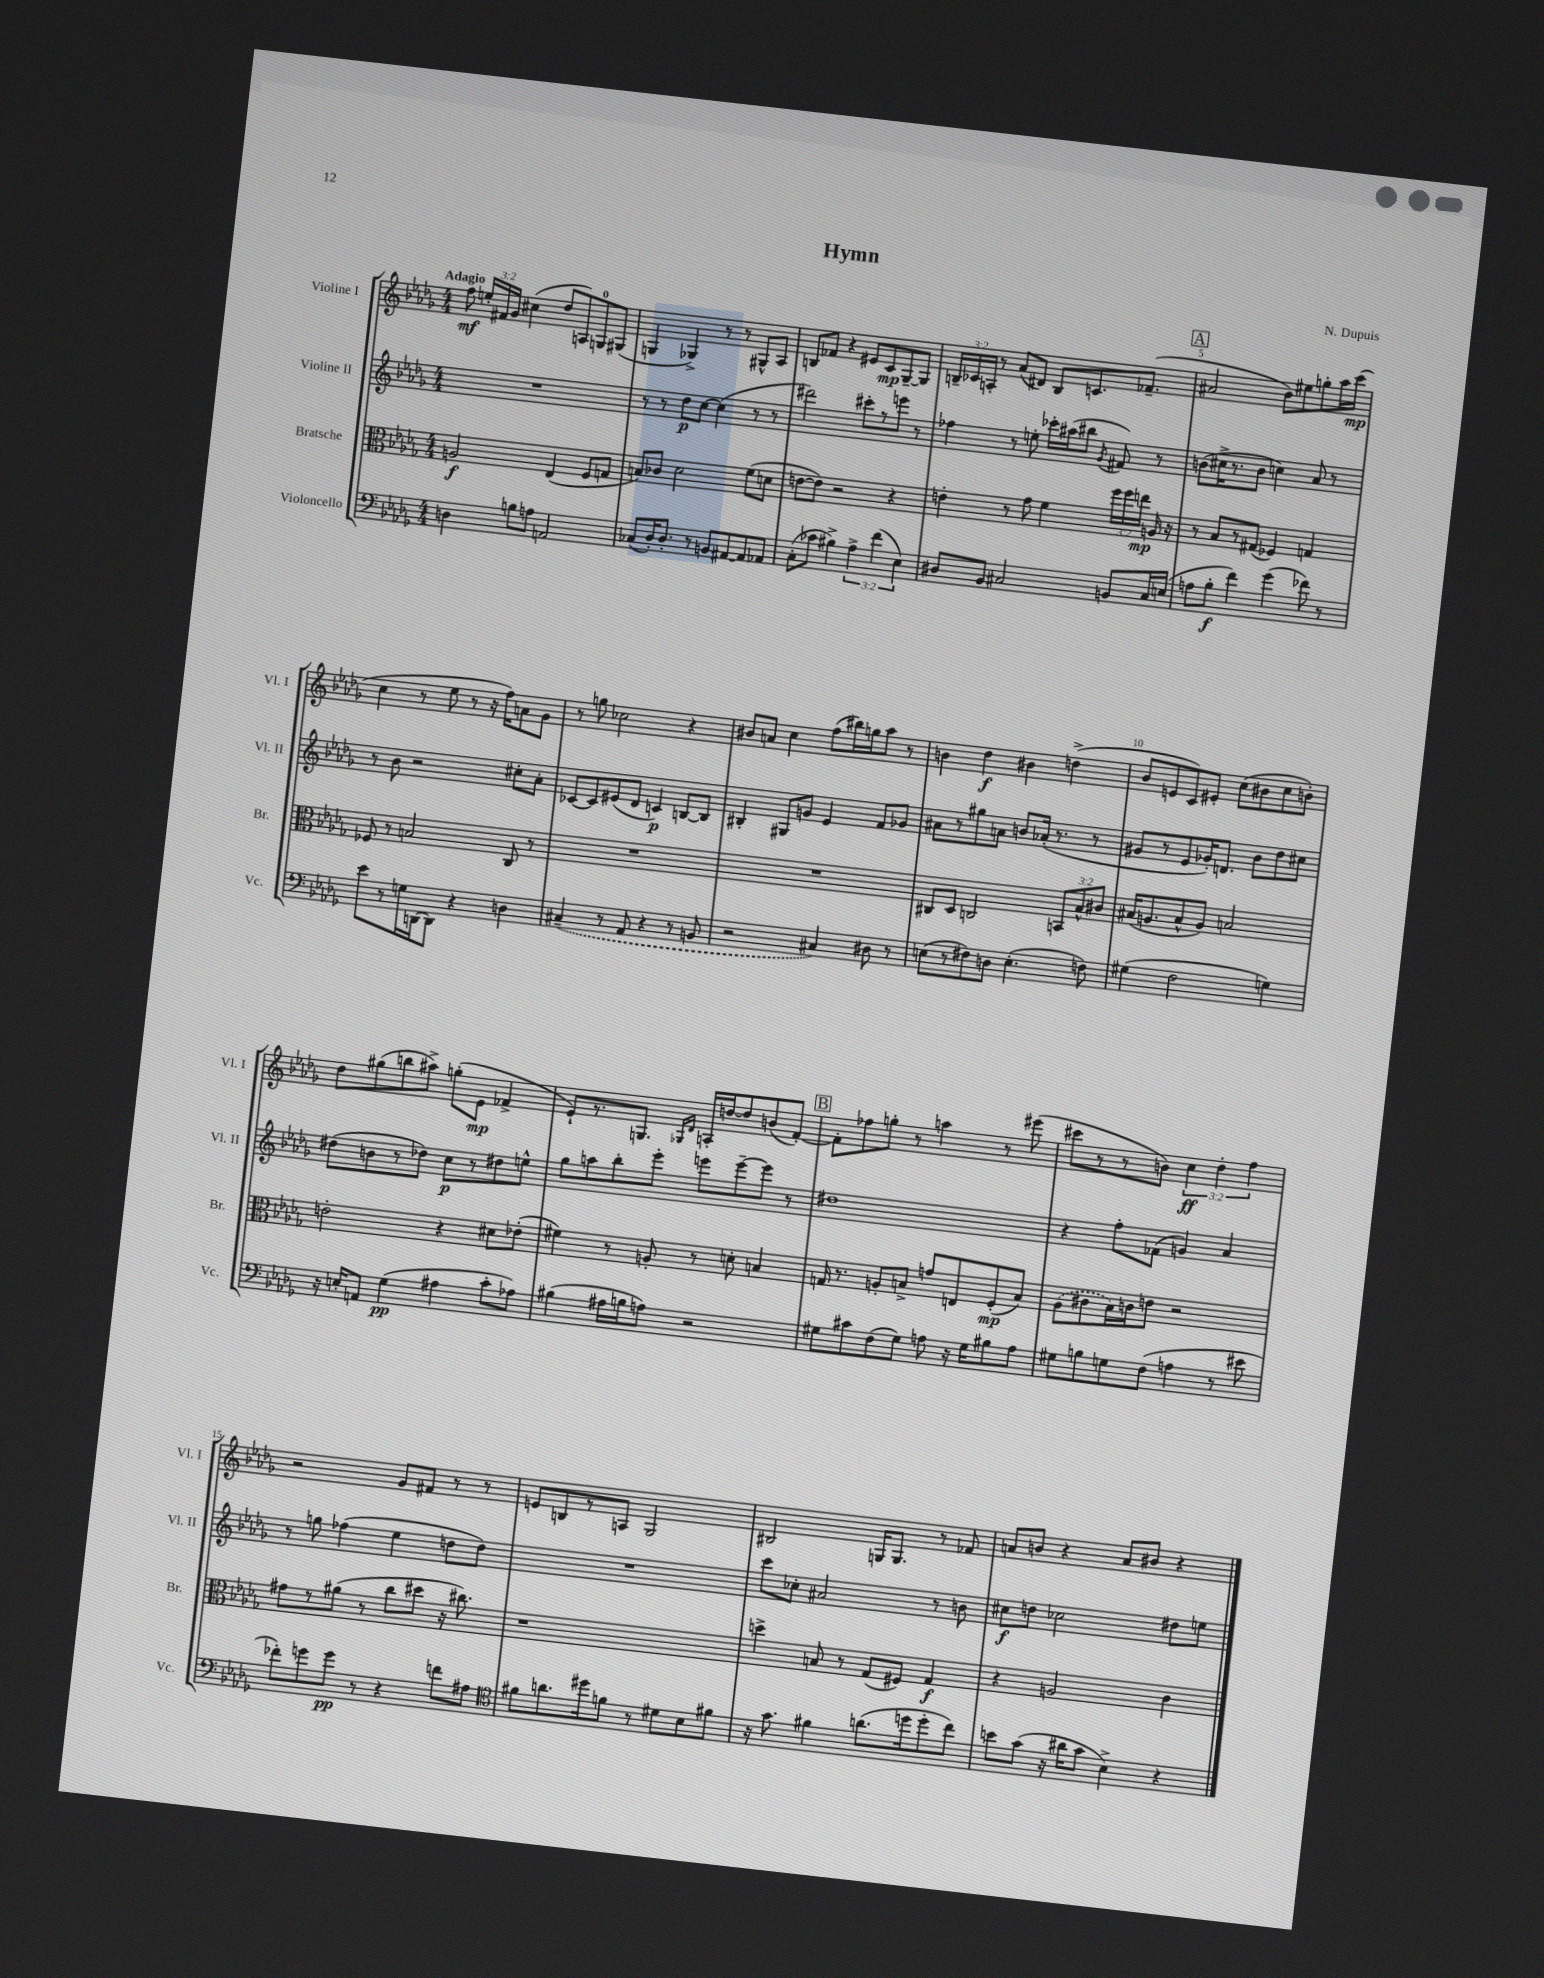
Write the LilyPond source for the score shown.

\header { title = "Hymn" composer = "N. Dupuis" }
<<
\new StaffGroup <<
\new Staff = "s0" \with { instrumentName = "Violine I" shortInstrumentName = "Vl. I" } {
    \clef treble \key des \major \numericTimeSignature \time 4/4 \override Staff.TupletNumber.text = #tuplet-number::calc-fraction-text \tempo "Adagio"
    \autoBeamOff f''8\mf \tuplet 3/2 { e''16[-. fis'16 ges'16] } cis''4( des''8[ a8) g8-0 gis8]( |
    g4 ges4->) r8 r8 gis8[-^ aes8] |
    b8[ fes'8] r4 eis'8[ c'8\mp ges8~-- ges8] |
    \tuplet 3/2 { b16[-- ces'16 a16]-. } r8 aes'8[( dis'8]) b8[ c'8. fes'8.]--( |
    \mark \markup { \box "A" } ais'2 bes'8[) eis''8 g''8-. aes''16 c'''16]\mp( |
    c''4 r8 ees''8 r8 r16 f''16[) a'8 ges'8] |
    r8 g''8 ces''2 r4 |
    bis'8[ a'8] c''4 f''8[( bis''16) g''16 aes''8] r8 |
    b'4 des''4\f bis'4 d''4->( |
    bes'8[ e'8 c'8) eis'8]-. c''8[( bis'8 c''8 b'8]-.) |
    des''8[ gis''8( b''8 ais''8]->) g''8[-.( ees'8]\mp fes'4-> |
    ees'8[-!) r8. g8.] \grace { ges16[ des'16] } a16[-. d''16~ d''8 b'8( f'8]~-.) |
    \mark \markup { \box "B" } f'8[-. fes''8 g''8]-. r8 a''4 r8 eis'''8( |
    cis'''8[ r8 r8 b'8]) \tuplet 3/2 { c''4\ff des''4-. f''4 } |
    r2 ges'8[ fis'8] r8 r8 |
    e'8[ b8 r8 a8] ges2 |
    bis2 g16[ g8.] r8 fes'8 |
    a'8[ b'8] r4 a'8[ bis'8] r4 \bar "|." |
}
\new Staff = "s1" \with { instrumentName = "Violine II" shortInstrumentName = "Vl. II" } {
    \clef treble \key des \major \numericTimeSignature \time 4/4
    \autoBeamOff R1 |
    r8 r8 des''8[\p c''8]~ c''4( r8 r8 |
    dis'''2) cis'''8[-. r8 e'''8] r8 |
    fes''4 r8 e''8-. ces'''16[-. ais''16( bis''8] \acciaccatura { ges'8 } fis'8) r8 |
    \mark \markup { \box "A" } b'8[( cis''16-> r8. b'8] c''4) aes'8 r8 |
    r8 bes'8 r2 cis''8[-. aes'8]-. |
    ces'8[~ ces'8 eis'8( des'8] c'4\p) b8[~ b8] |
    bis4-. gis8[ g'8] ees'4 f'8[ ges'8] |
    ais'8[ r8 gis''8 a'8] b'8[ aes'16]-.( r8. r8 |
    gis'8[ r8 ees'8 ges'16-.) d'8.] bes'8[ des''8 cis''8] |
    dis''8[( b'8 r8 des''8]) c''8[\p r8 dis''8 e''8]-^ |
    ges''8[ a''8 bes''8-. ees'''8]-. e'''8[ e'''8~-- e'''8] r8 |
    \mark \markup { \box "B" } dis''1 |
    r4 f''8[-. fes'8]( g'4) aes'4 |
    r8 g''8 fes''4( ees''4 d''8[ d''8]) |
    R1 |
    c'''8[ ces''8]-. ais'2 r8 b'8 |
    cis''8[\f d''8] ces''2 dis''8[ e''8] \bar "|." |
}
\new Staff = "s2" \with { instrumentName = "Bratsche" shortInstrumentName = "Br." } {
    \clef alto \key des \major \numericTimeSignature \time 4/4 \override Staff.TupletNumber.text = #tuplet-number::calc-fraction-text
    \autoBeamOff a2\f ees4( f8[ g8] |
    b8[) ces'8] des'2 f'8[( d'8] |
    e'8[~ e'8]) r2 r4 |
    e'4-. r8 ges'8 f'4 \tuplet 3/2 { f''16[ f''16 e''16]\mp } a16 r16 |
    \mark \markup { \box "A" } r8 bes8[ r8 gis8]( fes4) g4 |
    fes8 r8 b2 c8 r8 |
    R1 |
    R1 |
    cis8[ des8] c2 \tuplet 3/2 { b,8[ bes8-^ cis'8] } |
    bis16[( a8. bis8-^ a8]) b2 |
    e'2-. r4 dis'8[ ees'8]-.( |
    fis'4) r8 a8-. r8 d'8-. b4 |
    \mark \markup { \box "B" } g16 r8. a8[-. b8]-> g'8[ e8 f8-.\mp( b8]) |
    \once \slurDashed aes8[( cis'8 bes16) c'16 e'8] r2 |
    gis'8[ r8 ais'8]( r8 c''8[ dis''8] r16 cis''8.) |
    r1 |
    d''4-> b8 r8 ges8[( fis8]) ges4\f |
    r4 a2 c'4 \bar "|." |
}
\new Staff = "s3" \with { instrumentName = "Violoncello" shortInstrumentName = "Vc." } {
    \clef bass \key des \major \numericTimeSignature \time 4/4 \override Staff.TupletNumber.text = #tuplet-number::calc-fraction-text
    \autoBeamOff d4 b8[ a8] a,2 |
    ces8[( des16-.) des8.]-. r8 b,8[ ais,8~ ais,8 aes,8] |
    c8[-.( ces'8] bis4->) \tuplet 3/2 { aes4-> f'4( ees4) } |
    dis8[ bes,8] cis2 b,8[ cis16 e16]( |
    \mark \markup { \box "A" } a8[ bes8]-.\f f'4) ges'4( fes'8) r8 |
    ees'8[ r8 g16 d,16~ d,8] r4 d4 |
    \once \slurDashed cis4--( r8 aes,8 r4 r8 b,8 |
    r2 cis4) dis8 r8 |
    e8[( r8 fis8) d8] e4.-.( f8) |
    gis4( f2 g4) |
    r16 e16[-. a,8] ges4\pp( ais4 c'8[-. aes8]) |
    bis4( ais16[ b16 a8]) r2 |
    \mark \markup { \box "B" } gis8[ cis'8 f8( gis8]) a8 r16 gis16[ bis8 a8] |
    gis8[ b8 g8 f8]( a4 r8 eis'8 |
    fes'8[-.) g'8 g'8]\pp r8 r4 f'8[ ais8] |
    \clef tenor fis'8[ a'8. dis''16 f'8] r8 dis'8[ bes8 fis'8] |
    r16 ges'8. fis'4 a'8.[( d''16 d''8-. c''8]) |
    b'8[ ges'8]( r16 ais'16[ ges'8] bes4->) r4 \bar "|." |
}
>>
>>
\layout { \context { \Score \override BarNumber.break-visibility = ##(#f #t #t) barNumberVisibility = #(every-nth-bar-number-visible 5) } }
